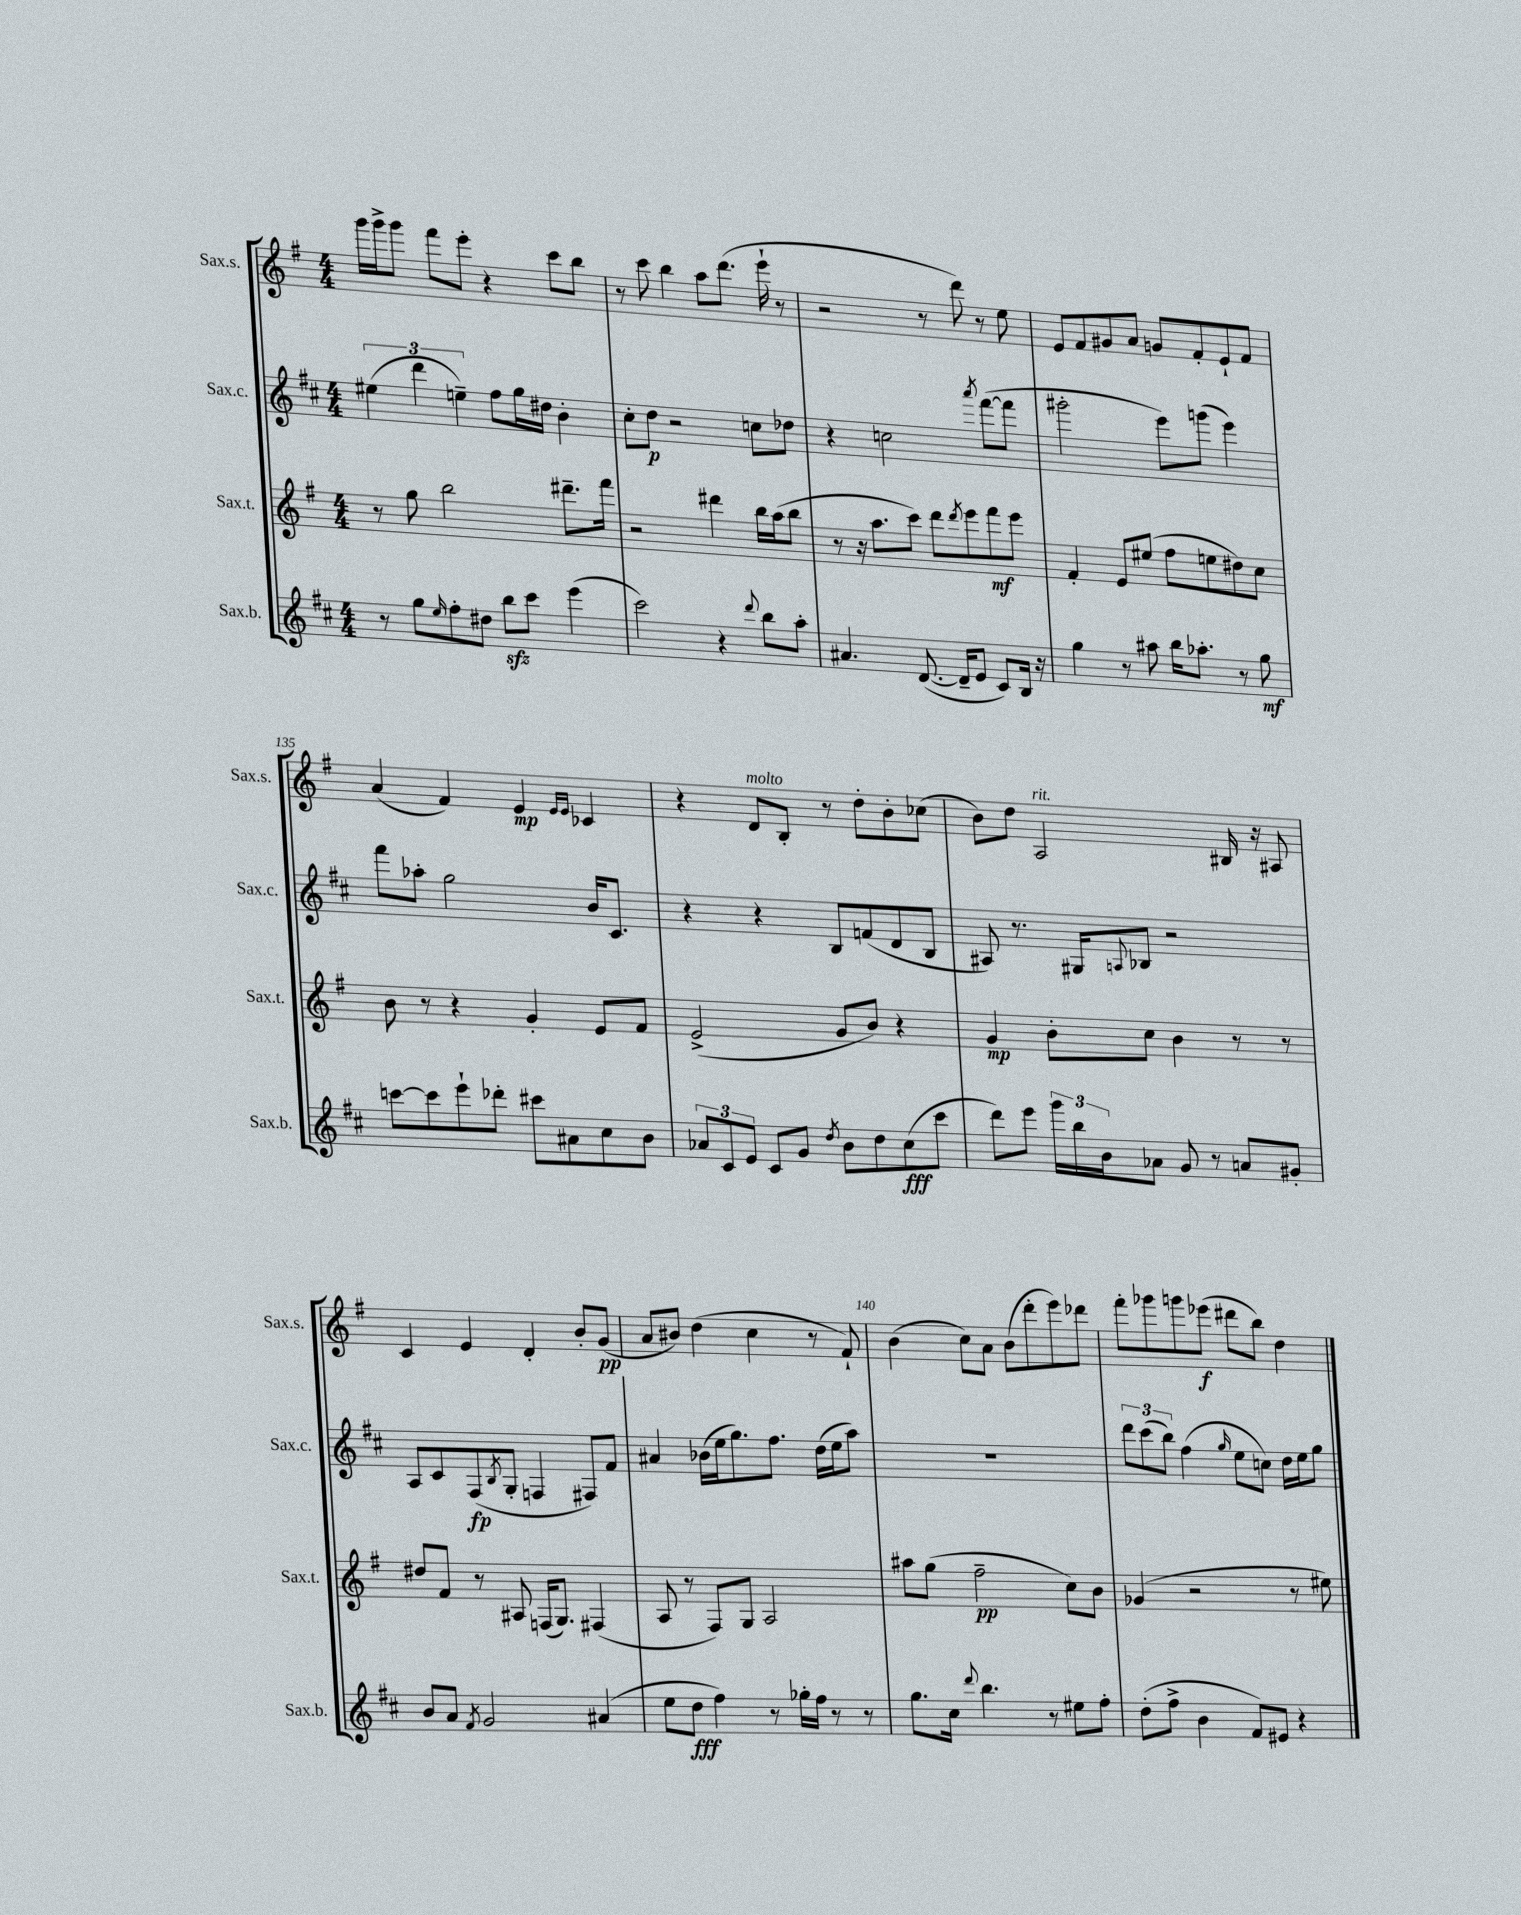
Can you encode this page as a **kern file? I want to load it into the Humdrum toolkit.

**kern	**kern	**kern	**kern
*staff4	*staff3	*staff2	*staff1
*clefG2	*clefG2	*clefG2	*clefG2
*k[f#c#]	*k[f#]	*k[f#c#]	*k[f#]
*M4/4	*M4/4	*M4/4	*M4/4
8r	8r	(6ee#\	16ggg\LL
.	.	.	16ggg^\J
8gg\L	8gg\	.	8ggg\J
.	.	6ddd\	.
16qqee/	.	.	.
8ff#'\	2bb\	.	8fff#\L
.	.	6ee~\)	.
8dd#\J	.	.	8eee'\J
8bb\L	.	8ff#\L	4r
8ccc#\J	.	16gg\L	.
.	.	16dd#\JJ	.
(4eee\	8.ddd#~\L	4b'\	8ccc\L
.	.	.	8bb\J
.	16fff#\Jk	.	.
=	=	=	=
2ccc#\)	2r	8cc#'\L	8r
.	.	8dd\J	8ccc\
.	.	2r	4bb\
4r	4ddd#\	.	8aa\L
.	.	.	(8.ddd\J
8qqddd/	.	.	.
8bb\L	16bb\LL	8cc\L	.
.	(16aa\J	.	16eee`\
8aa'\J	8bb\J	8dd-\J	8r
=	=	=	=
4.a#/	8r	4r	2r
.	16r	.	.
.	8.aa\L	.	.
.	.	2cc\	.
([8.d/	8ccc\J)	.	.
.	8ddd\L	.	8r
16d~/]LK	.	.	.
.	8qddd/	.	.
8e/J	8eee\	.	8ddd\)
.	.	8qaaa/	.
8c#/L)	8fff#\	([8fff#\L	8r
16B/Jk	8eee\J	8fff#\]J	8ee\
16r	.	.	.
=	=	=	=
4gg\	4f#'/	2ggg#'\	8e/L
.	.	.	8f#/
8r	8e/L	.	8g#/
8aa#\	(8ee#/J	.	8a/J
16bb\LK	8ff#\L	8eee\L)	8g/L
8.aa-'\J	.	.	.
.	8ee\	(8ggg\J	8f#'/
8r	8dd#\)	4eee\)	8e`/
8gg\	8cc\J	.	8f#/J
=	=	=	=
[8ccc\L	8b\	8fff#\L	(4a/
8ccc\]	8r	8aa-'\J	.
8eee`\	4r	2gg\	4f#/)
8ddd-'\J	.	.	.
8ccc#\L	4g'/	.	4e/
8a#\	.	.	.
.	.	.	16qqe/LL
.	.	.	16qqe/JJ
8cc#\	8e/L	16b/LK	4c-/
.	.	8.c#/J	.
8b\J	8f#/J	.	.
=	=	=	=
12a-/L	(2e^/	4r	4r
12c#/	.	.	.
12e/J	.	.	.
8c#/L	.	4r	8d/L
8g/J	.	.	8B'/J
8qdd/	.	.	.
8b\L	8g/L	8B/L	8r
8dd\	8b/J)	(8f/	8dd'\L
(8cc#\	4r	8d/	8b'\
8ccc#\J	.	8B/J	(8cc-\J
=	=	=	=
8ddd\L)	4g/	8A#/)	8b\L)
8eee\J	.	8.r	8dd\J
24ggg\LL	8b'\L	.	2A/
24bb\	.	.	.
.	.	16G#/LK	.
24b\J	.	.	.
.	.	8qqA/	.
8a-\J	8cc\J	8B-/J	.
8g/	4b\	2r	.
8r	.	.	.
8a/L	8r	.	16B#/
.	.	.	16r
8g#'/J	8r	.	8A#/
=	=	=	=
8b/L	8dd#/L	8A/L	4c/
8a/J	8f#/J	8c#/	.
8qf#/	.	.	.
2g/	8r	(8F#/	4e/
.	.	8qB/	.
.	8A#/	8G'/J	.
.	(16F/LK	4F/	4d'/
.	8.G/J)	.	.
(4a#/	(4F#/	8F#/L)	8b'/L
.	.	8f#/J	(8g/J
=	=	=	=
8ee\L	8A/	4a#/	8a/L
8dd\J	8r	.	8b#/J)
4ff#\)	8F#/L)	(16b-\LL	(4dd\
.	.	16ee\J	.
.	8G/J	8.gg\)	.
8r	2A/	.	4cc\
.	.	8.ff#\J	.
16gg-'\LL	.	.	.
16ff#\JJ	.	.	.
8r	.	(16dd\LL	8r
.	.	16ee\J	.
8r	.	8aa\J)	8f#`/)
=	=	=	=
8.gg\L	8aa#\L	1r	(4b\
.	(8gg\J	.	.
16cc#\Jk	.	.	.
8qqddd/	.	.	.
4.bb\	2ff#~\	.	8cc\L)
.	.	.	8a\J
.	.	.	(8b\L
8r	.	.	8ddd'\
8ee#\L	8cc\L)	.	8eee\)
8ff#'\J	8b\J	.	8ddd-\J
=	=	=	=
(8dd'\L	(4g-/	12ddd\L	8fff#'\L
.	.	(12ccc#\	.
8ff#^\J	.	.	8ggg-\
.	.	12bb\J)	.
4b\	2r	(4ff#\	8ggg\
.	.	.	(8eee-\J
.	.	16qqgg/	.
8f#/L)	.	8ee\L	8ddd#\L
8e#/J	.	8cc\J)	8bb\J)
4r	8r	16dd\LL	4dd\
.	.	16ee\J	.
.	8ee#\)	8gg\J	.
==	==	==	==
*-	*-	*-	*-
